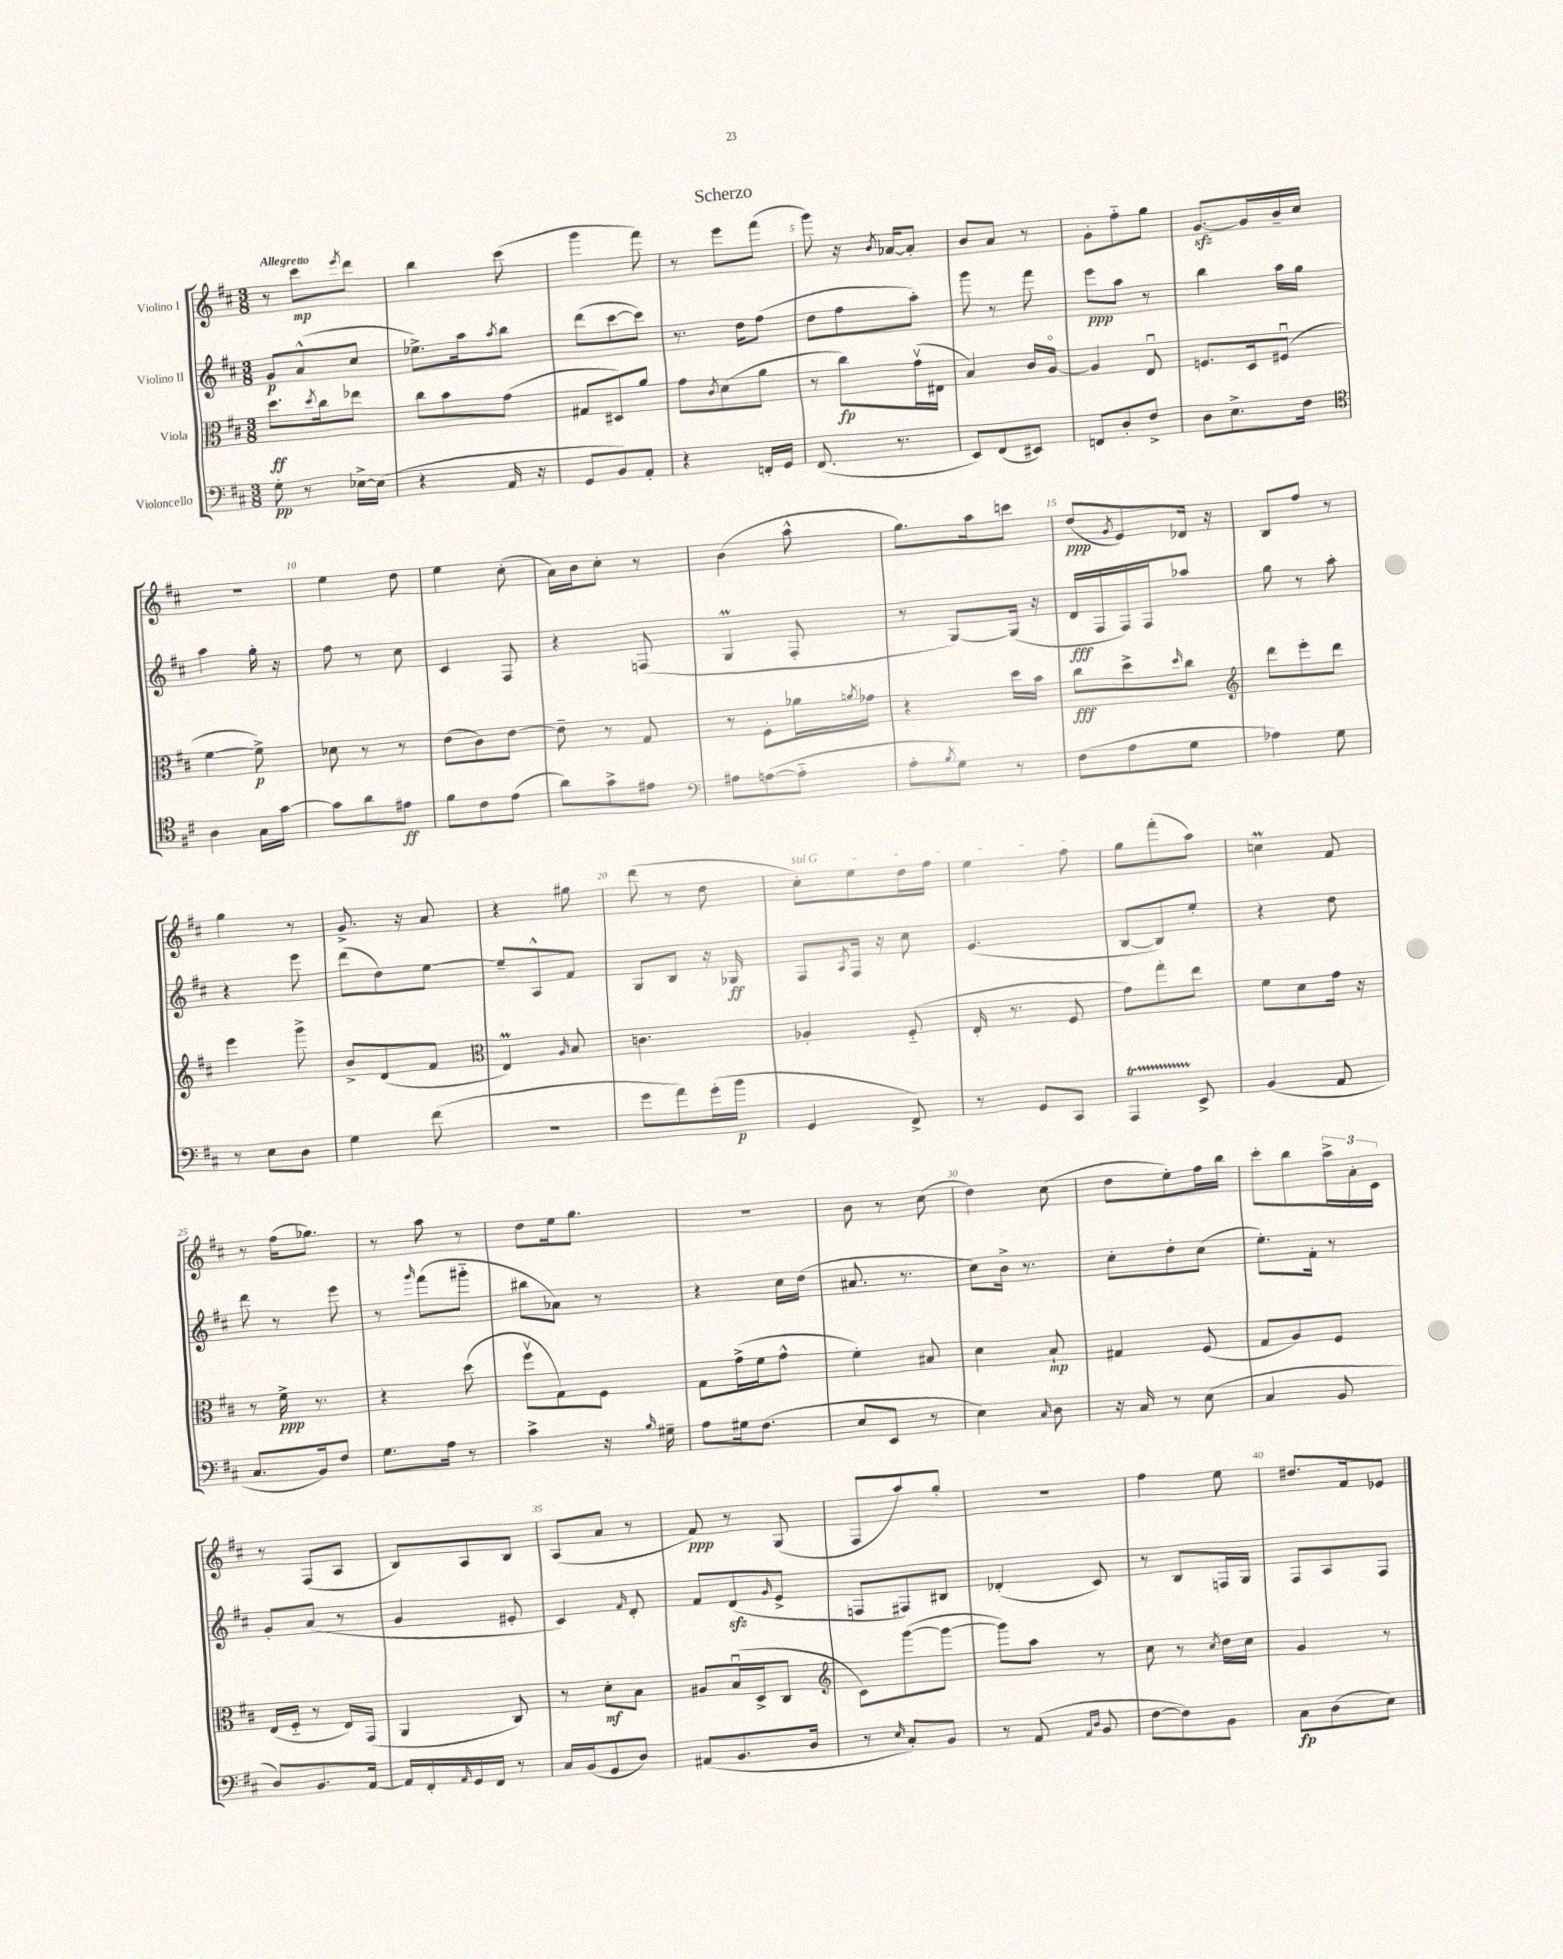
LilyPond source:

\header { title = "Scherzo" }
<<
\new StaffGroup <<
\new Staff = "s0" \with { instrumentName = "Violino I" } {
    \clef treble \key d \major \numericTimeSignature \time 3/8 \tempo "Allegretto"
    r8 cis'''8\mp \acciaccatura { e'''8 } d'''8 |
    b''4 cis'''8( |
    g'''4 fis'''8) |
    r8 e'''8 fis'''8( |
    g'''8) r16 \acciaccatura { b'8 } aes'16~ aes'8-. |
    b'8 a'8 r8 |
    g'8-. fis''8-_ g''8 |
    g'8.~\sfz g'16 b'16-- cis''16 |
    R4. |
    e''4 d''8 |
    e''4 cis''8-.( |
    a'16) b'16 cis''8-. r8 |
    b'4( a''8-^ |
    g''8.) a''16 c'''8 |
    d''8\ppp( \acciaccatura { g'8 } e'8) des'16 r16 |
    b8 fis''8 r8 |
    g''4 r8 |
    g'8.-> r16 a'8 |
    r4 gis''8 |
    d'''8( r8 d''8 |
    \once \override TextSpanner.bound-details.left.text = \markup { \italic "sul G" } cis''8-.\startTextSpan) e''8 d''16 fis''16 |
    e''4 fis''8\stopTextSpan |
    g''8 fis'''8-.( a''8) |
    c''4\prall fis'8 |
    r8 fis''16( ges''8.) |
    r8 a''8 r8 |
    d''8 e''16 g''8. |
    R4. |
    b'8 r8 cis''8( |
    d''4) cis''8( |
    d''8 e''8-.) fis''16 b''16 |
    cis'''8-. b''8 \tuplet 3/2 { a''16-> a'16-. cis'16 } |
    r8 fis8( a8 |
    b8) a8 b8 |
    a8( a'8 r8 |
    fis'8\ppp) r8 g8( |
    fis8 a''8) g''8-. |
    R4. |
    fis''4 e''8 |
    dis''8. fis'16 ees'8 \bar "|." |
}
\new Staff = "s1" \with { instrumentName = "Violino II" } {
    \clef treble \key d \major \numericTimeSignature \time 3/8
    g'8\p a'8-^( cis''8 |
    ees''8.->) a''16 \acciaccatura { a''8 } b''8 |
    d'''8( cis'''8~ cis'''8) |
    r8. d''16 fis''8( |
    d''8 fis''8 a''8-.) |
    g'''8 r8 fis'''8 |
    e'''8\ppp a''8 r8 |
    b''4 a''16 g''16 |
    a''4 g''16-. r16 |
    fis''8 r8 cis''8 |
    cis'4 fis8 |
    r4 f8( |
    g4\prall fis8-. |
    r8 g8~) g16( r16 |
    d'16\fff fis16 fis16) fis16 aes''8 |
    g''8 r8 a''8-. |
    r4 e'''8 |
    d'''8( d''8) e''8~ |
    e''8-- a8-^ fis'8 |
    g8 b8 r16 ges16\ff |
    fis8 \acciaccatura { a8 } fis16 r16 cis''8 |
    e'4.( |
    b8~ b8) e''8-. |
    r4 d''8 |
    d'''8 r8 e'''8 |
    r8 \grace { g'''16 } fis'''8( gis'''8-_ |
    bis''8 aes'8) r8 |
    r4 cis''16 d''16( |
    ais'8. r8. |
    cis''8) b'16-> r8. |
    cis''8-. d''8-. cis''8( |
    e''8.-.) fis'16-. r8 |
    g'8-. a'8( r8 |
    g'4 eis'8-. |
    cis'4) \grace { fis'16 } d'8-. |
    fis'8 d'8\sfz( \grace { g'16 } e'8-> |
    f8 fis8) bis8 |
    des'4-.( cis'8) |
    r8 b8 f16 g16 |
    fis8 a8 fis8 \bar "|." |
}
\new Staff = "s2" \with { instrumentName = "Viola" } {
    \clef alto \key d \major \numericTimeSignature \time 3/8
    d''8.\ff \acciaccatura { d''8 } cis''16 ees''8 |
    cis''8 b'8 g'8( |
    gis8 dis8) a'8 |
    g'8 \acciaccatura { cis'8 } d'8( a'8 |
    r8 cis''8\fp) g'16\upbow( eis16 |
    b4) cis'16 a16~\flageolet |
    a4 e8\downbow |
    f8. d16 fis8\downbow( |
    fis'4~ fis'8->\p) |
    des'8 r8 r8 |
    e'8( cis'8) e'8~ |
    e'8-- r8 g8 |
    r8 fis8-. aes'16 \acciaccatura { a'8 } ges'16 |
    r4 d''16 b'16 |
    cis''8\fff d''8-> \grace { d''16 } cis''8 |
    \clef treble d'''8 e'''8-. d'''8 |
    e'''4 g'''8-> |
    b'8-> d'8( fis'8 |
    \clef alto e4\prall) \grace { a16 } b8 |
    c'4. |
    aes4-. fis8-_( |
    e16-. r8. fis8 |
    g'8) g''8-. e''8 |
    fis'8 d'8 g'16 r16 |
    r8 fis'16->\ppp r8. |
    r4 d''8( |
    fis''8\upbow g8) fis8 |
    g8 g'16->( fis'16 g'8-^ |
    fis'4-.) bis8 |
    d'4 b8-!\mp |
    gis4 fis8( |
    g8 a8) fis8 |
    e16( fis16-_ r8 e16) g,16( |
    a,4 cis8) |
    r8 d'8-.\mf b8 |
    ais8 b16\downbow( d16-> cis8 |
    \clef treble cis'8) g'''8~( g'''8~ |
    g'''8) a''8 r8 |
    cis''8 r8 \acciaccatura { cis''8 } d''16 cis''16 |
    g'4 r8 \bar "|." |
}
\new Staff = "s3" \with { instrumentName = "Violoncello" } {
    \clef bass \key d \major \numericTimeSignature \time 3/8
    g8-.\pp r8 ees16~-> ees16( |
    r4 a,16 r16 |
    g,8 b,8) a,8-. |
    r4 f,16-. g,16 |
    fis,8.( r8. |
    e,8) fis,8( eis,8) |
    f,8 d8-. fis8-> |
    d8 e8.-> fis16 |
    \clef tenor a4 g16 g'16~ |
    g'8 a'8 eis'8\ff |
    fis'8 cis'8 e'8( |
    a'8) g'8-> eis'8 |
    \clef bass ais8 a8~( a8-_ |
    a8-. \acciaccatura { b8 } g8) r8 |
    fis8( a8 g8 |
    aes4) g8 |
    r8 e8 d8 |
    g4 fis'8( |
    R4. |
    g'8 a'8) g'16-.( b'16\p |
    g,4 fis,8->) |
    r8 g,8 cis,8 |
    a,,4\startTrillSpan e,8->\stopTrillSpan |
    b,4( a,8 |
    cis8. b,16) fis8 |
    g8. a16 r8 |
    cis'4-> r16 \grace { b16 } gis16-- |
    a8 gis16 fis8.( |
    e8 e,8 r8 |
    e4) \grace { cis16 } d8 |
    r16 cis16 r8 e8( |
    cis4 b,8 |
    d8) b,8. a,16~ |
    a,16 fis,16-. \grace { a,16 } g,16 fis,16 r8 |
    cis16 b,16( g,8 d8) |
    ais,8( b,8. d16 |
    r8 \grace { e16 } cis8-.) b,8 |
    r8 a,8( \grace { a,16 d16 } b,8 |
    fis8~ fis8) b,8 |
    cis8\fp d8( e8) \bar "|." |
}
>>
>>
\layout { \context { \Score \override BarNumber.break-visibility = ##(#f #t #t) barNumberVisibility = #(every-nth-bar-number-visible 5) } }
